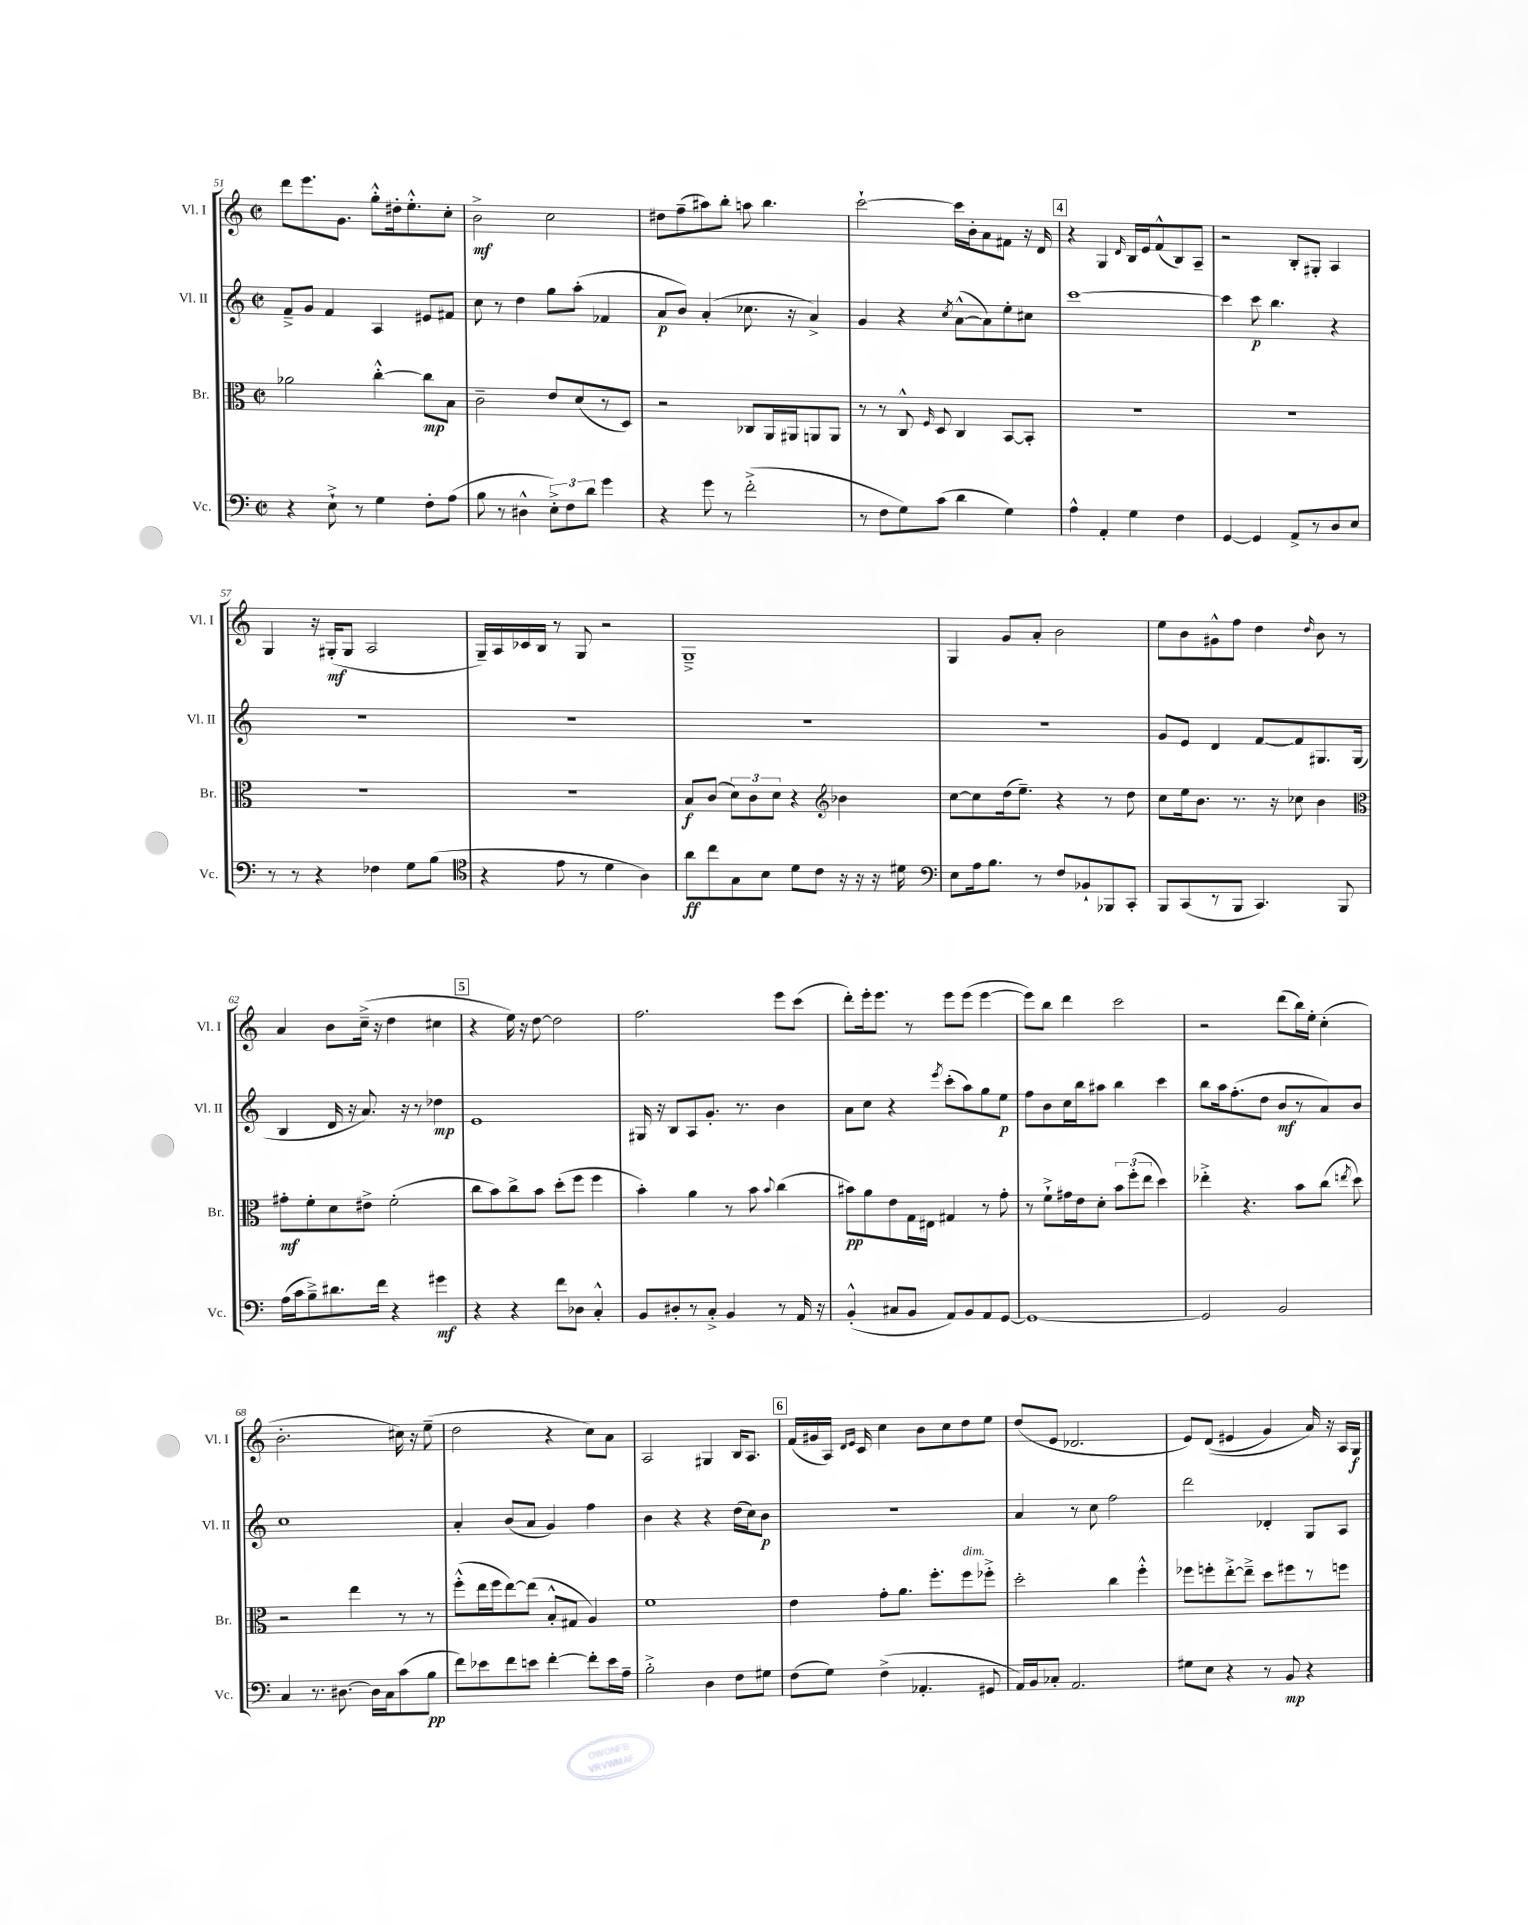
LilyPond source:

<<
\new StaffGroup <<
\new Staff = "s0" \with { instrumentName = "Vl. I" shortInstrumentName = "Vl. I" } {
    \clef treble \key c \major \defaultTimeSignature \time 2/2
    \autoBeamOff d'''8[ e'''8. g'8.] g''8[-.-^ dis''16-. e''8.-.-^ c''8]-. |
    b'2->\mf c''2 |
    dis''8[ f''8--( ais''8) b''8]-. a''8 b''4. |
    c'''2~-! c'''16[ b'16-. a'8 fis'8] r16 d'16 |
    \mark \markup { \box "4" } r4 g4 \grace { d'16 } b16[ e'16 f'8-^( b8) a8]-- |
    r2 b8[-. gis8]-. a4 |
    g4 r16 gis16[-.\mf( gis8] a2 |
    g16[--) a16 ces'16 b16] r8 g8 r2 |
    g1---> |
    g4 g'8[ a'8]-. b'2 |
    e''8[ b'8 gis'8-^ f''8] d''4 \grace { d''16 } b'8 r8 |
    a'4 b'8[ c''16]--->( r16 d''4 cis''4 |
    \mark \markup { \box "5" } r4 e''16) r16 d''8~ d''2 |
    f''2. e'''8[ c'''8]( |
    d'''8[-.) e'''16-. e'''8.] r8 e'''8[ e'''8]( e'''4~ |
    e'''8[) b''8] d'''4 c'''2 |
    r2 d'''8[( b''16) e''16]-. c''4-.( |
    b'2.-. cis''16) r16 e''8--( |
    d''2 r4 c''8[) a'8] |
    a2 gis4 b16[ a8.] |
    \mark \markup { \box "6" } f'16[( gis'16 a16]) \grace { d'16[ e'16] } c'16 c''4 b'8[ c''8 d''8 e''8] |
    d''8[( e'8] des'2. |
    e'8[) d'8](\( eis'4 g'4) a'16\) r16 a16[ g16]\f \bar "|." |
}
\new Staff = "s1" \with { instrumentName = "Vl. II" shortInstrumentName = "Vl. II" } {
    \clef treble \key c \major \defaultTimeSignature \time 2/2
    \autoBeamOff f'8[---> g'8] f'4 a4 eis'8[ fis'8] |
    c''8 r8 d''4 g''8[ a''8]-.( fes'4 |
    a'8[\p b'8]) a'4-.( ces''8. r16 a'4->) |
    g'4 r4 \acciaccatura { c''8 } a'8[~-^( a'8) e''8-. cis''8] |
    \mark \markup { \box "4" } c'''1~ |
    c'''4 c'''8\p b''4. r4 |
    R1 |
    R1 |
    R1 |
    R1 |
    g'8[ e'8] d'4 f'8[~ f'8 gis8. gis16]( |
    b4 d'16 r16 a'8.) r16 r8 des''4\mp |
    \mark \markup { \box "5" } e'1 |
    gis16 r16 b8[ a8 g'8.]-. r8. b'4 |
    a'8[ c''8] r4 \acciaccatura { e'''8 } c'''8[-.( a''8) g''8 e''8]\p |
    f''8[ b'8 c''16 b''16 ais''8] b''4 c'''4 |
    b''8[ a''16 f''8.-.( d''8] b'8[\mf r8 a'8) b'8] |
    c''1 |
    a'4-. b'8[( a'8] g'4) f''4 |
    b'4 r4 r4 d''16[( c''16) b'8]\p |
    \mark \markup { \box "6" } R1 |
    a'4 r8 c''8 f''2 |
    d'''2 des'4-. g8[ a8] \bar "|." |
}
\new Staff = "s2" \with { instrumentName = "Br." shortInstrumentName = "Br." } {
    \clef alto \key c \major \defaultTimeSignature \time 2/2
    \autoBeamOff aes'2 c''4~-.-^ c''8[\mp b8] |
    c'2-- e'8[ d'8( r8 d8]) |
    r2 ces8[ a,16 ais,16 a,8 a,8] |
    r8 r8 c8-^ \grace { f16 } d8 c4 b,8[~ b,8]-. |
    \mark \markup { \box "4" } R1 |
    R1 |
    R1 |
    R1 |
    b8[\f c'8]( \tuplet 3/2 { d'8[) c'8 d'8] } r4 \clef treble bes'4 |
    c''8[~ c''8 d''16( e''8.]--) r4 r8 d''8 |
    c''8[ e''16 b'8.] r8. r16 ces''8 b'4 |
    \clef alto gis'8[-.\mf f'8-. d'8 eis'8]-> f'2-.( |
    \mark \markup { \box "5" } c''8[ b'8) c''8-> b'8] d''8[-.( f''8] f''4 |
    b'4-.) a'4 r8 b'8 \appoggiatura { b'8 } c''4( |
    bis'8[\pp) a'8 e'8 g16 eis16] gis4 r8 g'8-. |
    r8 f'8[-!-> gis'16 e'16 d'8]-. \tuplet 3/2 { b'8[ f''8-.( e''8] } d''4) |
    ees''4-.-> r4. b'8[ c''8]( \acciaccatura { e''8 } d''8) |
    r2 e''4 r8 r8 |
    f''8[-.-^( e''16 f''16 e''8~) e''8]( b8[-.-^ gis8] a4) |
    f'1 |
    \mark \markup { \box "6" } e'4 g'8[-. a'8.] f''8.[-. f''8^\markup { \italic "dim." } fes''8]-.-> |
    d''2-. c''4 f''4-.-^ |
    fes''8[ f''8-. e''8~-.-> e''8]---> d''8[ fis''8 r8 f''8] \bar "|." |
}
\new Staff = "s3" \with { instrumentName = "Vc." shortInstrumentName = "Vc." } {
    \clef bass \key c \major \defaultTimeSignature \time 2/2
    \autoBeamOff r4 e8-!-> r8 g4 f8[-. a8]( |
    b8 r8 dis4-^ \tuplet 3/2 { e8[-.->) f8 d'8] } g'4 |
    r4 g'8 r8 f'2-.->( |
    r8 f8[ g8) c'8]( d'4 g4) |
    \mark \markup { \box "4" } a4-^ a,4-. g4 f4 |
    g,4~ g,4 a,8[-> r8 d8 e8] |
    r8 r8 r4 fes4 g8[ b8]( |
    \clef tenor r4 e'8 r8 d'4 a4) |
    a'8[\ff c''8 g8 b8] d'8[ c'8] r16 r16 r16 dis'16 |
    \clef bass e8[ a16 b8.] r8 f8[ bes,8-! bes,,8 c,8]-. |
    b,,8[ c,8( r8 b,,8] c,4.) b,,8 |
    a16[( c'16 b8--->) dis'8. f'16] r4 gis'4\mf |
    \mark \markup { \box "5" } r4 r4 f'8[ des8] c4-.-^ |
    b,8[ dis8-. r8 c8]-.-> b,4 r8 a,16 r16 |
    b,4-.-^( cis8[ b,8] a,8[) b,8 a,8 g,8]~ |
    g,1~ |
    g,2 b,2 |
    c4 r8. dis8.~ dis16[ c16 c'8( b8]\pp |
    f'8[) ees'8 f'8 e'8] f'4~-. f'8[-. e'16 a16]-- |
    b2-.-> d4 f8[ gis8] |
    \mark \markup { \box "6" } f8[( g8]) f4->( aes,4.-. gis,8 |
    a,16[) b,16 ces8]-. a,2. |
    gis8[ e8] r4 r8 b,8\mp r4 \bar "|." |
}
>>
>>
\layout { \context { \Score currentBarNumber = #51 } }
